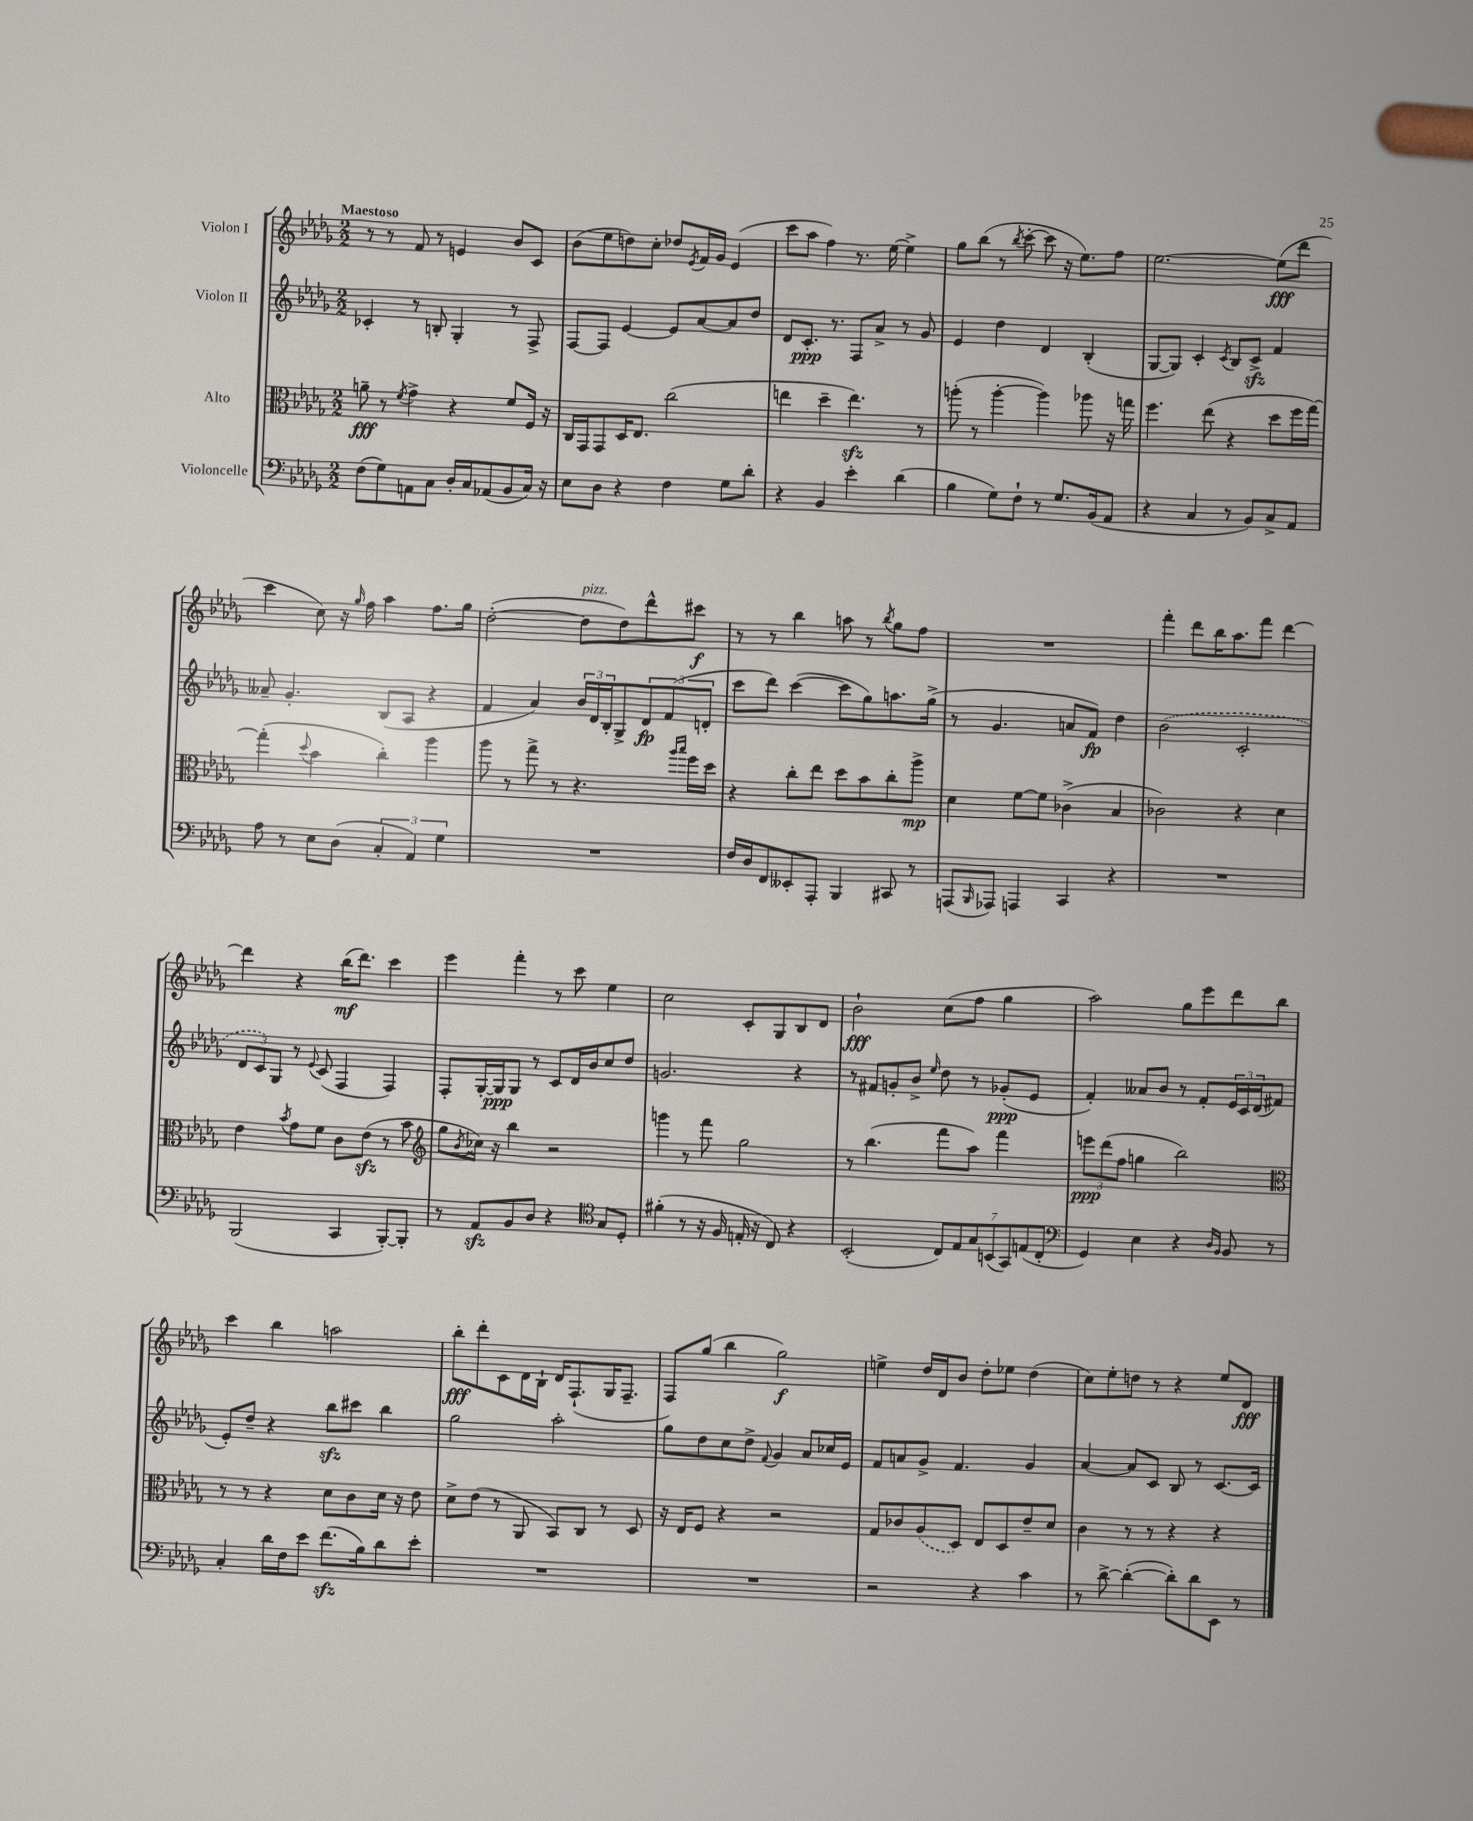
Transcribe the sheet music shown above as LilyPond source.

<<
\new StaffGroup <<
\new Staff = "s0" \with { instrumentName = "Violon I" } {
    \clef treble \key des \major \numericTimeSignature \time 2/2 \tempo "Maestoso"
    r8 r8 f'8 r8 e'4 bes'8 c'8 |
    bes'8( ees''8 d''8) c''8-. des''8 \acciaccatura { ees'8 } f'16 ges'16 ees'4( |
    c'''8 aes''8 f''4) r8. ees''16~ ees''4-> |
    ges''8 bes''8( r8 \acciaccatura { bes''8 } c'''8~-. c'''8 r16 ees''8.) f''8 |
    ees''2.~ ees''8\fff( des'''8 |
    c'''4 c''8) r16 \grace { ges''16 } f''16 aes''4 f''8. ges''16 |
    des''2~-.( des''8^\markup { \italic "pizz." } des''8) des'''8-^ cis'''8\f |
    r8 r8 bes''4 a''8 r8 \acciaccatura { bes''8 } ges''8 f''8 |
    R1 |
    f'''4-. des'''8 bes''16 aes''8. f'''8 des'''4~ |
    des'''4 r4 bes''16\mf( des'''8.) c'''4 |
    ees'''4 f'''4-. r8 c'''8 ees''4 |
    c''2 c'8-. ges8 bes8 des'8 |
    bes'2-!\fff c''8( f''8 ges''4 |
    aes''2) ges''8 ees'''8 des'''8 bes''8 |
    c'''4 bes''4 a''2 |
    bes''8-.\fff des'''8-. c'8 des'16 bes16-! des'16 f8.-!( ges16 f8.-- |
    f8) ges''8( bes''4 ges''2\f) |
    e''4-> des''16 des'16 bes'8 des''8-. ees''8 des''4( |
    c''8) ees''8-. d''8 r8 r4 ees''8 des'8\fff \bar "|." |
}
\new Staff = "s1" \with { instrumentName = "Violon II" } {
    \clef treble \key des \major \numericTimeSignature \time 2/2
    ces'4-. r8 b8-. ges4-. r8 f8-> |
    f8~ f8 ees'4~ ees'8 aes'8~ aes'8 des''8 |
    des'8 c'8.-.\ppp r8. f8 aes'8-> r8 ges'8 |
    ees'4 des''4 des'4 bes4-.( |
    ges8~ ges8) c'4-. \acciaccatura { c'8 } bes8 c'8->\sfz f'4 |
    aeses'8-- ges'4.-. bes8( aes8 r4 |
    f'4 aes'4) \tuplet 3/2 { bes'16 des'16 bes16-. } ges8-> \tuplet 3/2 { des'8\fp f'8( d'8-. } |
    c'''8 des'''8) c'''4~( c'''8 ges''8) a''8. ges''16->( |
    r8 ges'4. a'8 f'8\fp) des''4 |
    \once \slurDashed bes'2( c'2-. |
    \tuplet 3/2 { des'8 c'8) ges8 } r8 \appoggiatura { ees'8 } c'8( f4 f4) |
    f8-. ges16~-. ges16\ppp ges8 r8 c'8 des'16 bes'16 c''8 des''8 |
    g'2. r4 |
    r8 fis'8 g'8-. bes'8-> \grace { ees''16 } des''8 r8 ges'8-.\ppp( ees'8 |
    f'4-.) aeses'8 bes'8 r8 f'8-. \tuplet 3/2 { ees'16 c'16 des'16( } fis'8 |
    ees'8-.) des''8-- r4 bes''8\sfz cis'''8 bes''4 |
    ges''2 aes''2-. |
    ges''8 des''8 c''8 des''8-> \appoggiatura { f'8 } ges'4 aes'8 ces''16 ees'16 |
    f'8 a'8 ges'8-> f'4. ges'4 |
    aes'4~ aes'8 c'8 bes8 r8 c'8.~ c'16 \bar "|." |
}
\new Staff = "s2" \with { instrumentName = "Alto" } {
    \clef alto \key des \major \numericTimeSignature \time 2/2
    a'8--\fff r8 \acciaccatura { f'8 } ges'4-> r4 f'8 f16 r16 |
    c16 ges,16 ges,8 des16 ees8. c''2( |
    e''4 des''4-- e''4.\sfz) r8 |
    a''8-.( r8 a''4~-. a''4) aes''8 r16 g''16 |
    f''4. ees''8( r4 des''8 f''16 ges''16~) |
    ges''4-.( \appoggiatura { des''8 } bes'4 c''4-.) aes''4 |
    aes''8 r8 ges''8-> r8 r4. \grace { aes''16 bes''16 } f''16 des''16 |
    r4 c''8-. ees''8 des''8 bes'8 c''8-. aes''8->\mp |
    des'4 f'8~ f'8 ces'4->( bes4 |
    ces'2) r4 des'4 |
    ees'4 \acciaccatura { bes'8 } ges'8 f'8 c'8 ees'8\sfz( r8 bes'8 |
    \clef treble ges''8 \acciaccatura { bes'8 } ces''16) r16 bes''4 r2 |
    g'''4 r8 f'''8 ges''2 |
    r8 bes''4.( f'''8 aes''8) f'''4 |
    \tuplet 3/2 { e'''8\ppp des'''8( f''8 } g''4 bes''2) |
    \clef alto r8 r8 r4 des'8 c'8 des'16 r16 ees'8 |
    des'8-> ees'8( r8 aes,8 bes,8) c8 r8 des8 |
    r16 ees16 f8 r4 r2 |
    ges8 ces'8 \once \slurDashed aes8( des8) ees8 des8 ees'8-- des'8 |
    c'4 r8 r8 r4 r4 \bar "|." |
}
\new Staff = "s3" \with { instrumentName = "Violoncelle" } {
    \clef bass \key des \major \numericTimeSignature \time 2/2
    f8( ges8) a,8 c8 des16-. c16 aes,8( bes,8 c16) r16 |
    ees8 des8 r4 f4 ges8 des'8-. |
    r4 bes,4 ees'4-. des'4( |
    bes4 ges8) f8-! r8 ges8. bes,16( aes,8 |
    r4 c4 r8 bes,8) c8-> aes,8 |
    aes8 r8 ees8 des8( \tuplet 3/2 { c4-. aes,4) ges4 } |
    R1 |
    f16 des16 f,8 eeses,8-. aes,,8-. bes,,4 cis,8 r8 |
    a,,8( \grace { bes,,16 } aes,,8) a,,4 c,4 r4 |
    R1 |
    bes,,2( c,4 bes,,8~-.) bes,,8-. |
    r8 aes,8\sfz bes,8 des8 r4 \clef tenor ges8 des8-. |
    fis'4-.( r8 r16 f16 e16-. r16 c8) r4 |
    bes,2-.( \tuplet 7/4 { c8) ees8 ges8 b,8( ges,8) e8( c8-. } |
    \clef bass ges,4) ees4 r4 \grace { des16 bes,16 } bes,8 r8 |
    c4-. des'16 f16 ees'8 f'8.\sfz( bes16) des'8 ees'8-. |
    R1 |
    R1 |
    r2 r4 c'4 |
    r8 des'8~-> des'4~-.( des'8-.) des'8 ees,8 r8 \bar "|." |
}
>>
>>
\layout { \context { \Score \remove "Bar_number_engraver" } }
